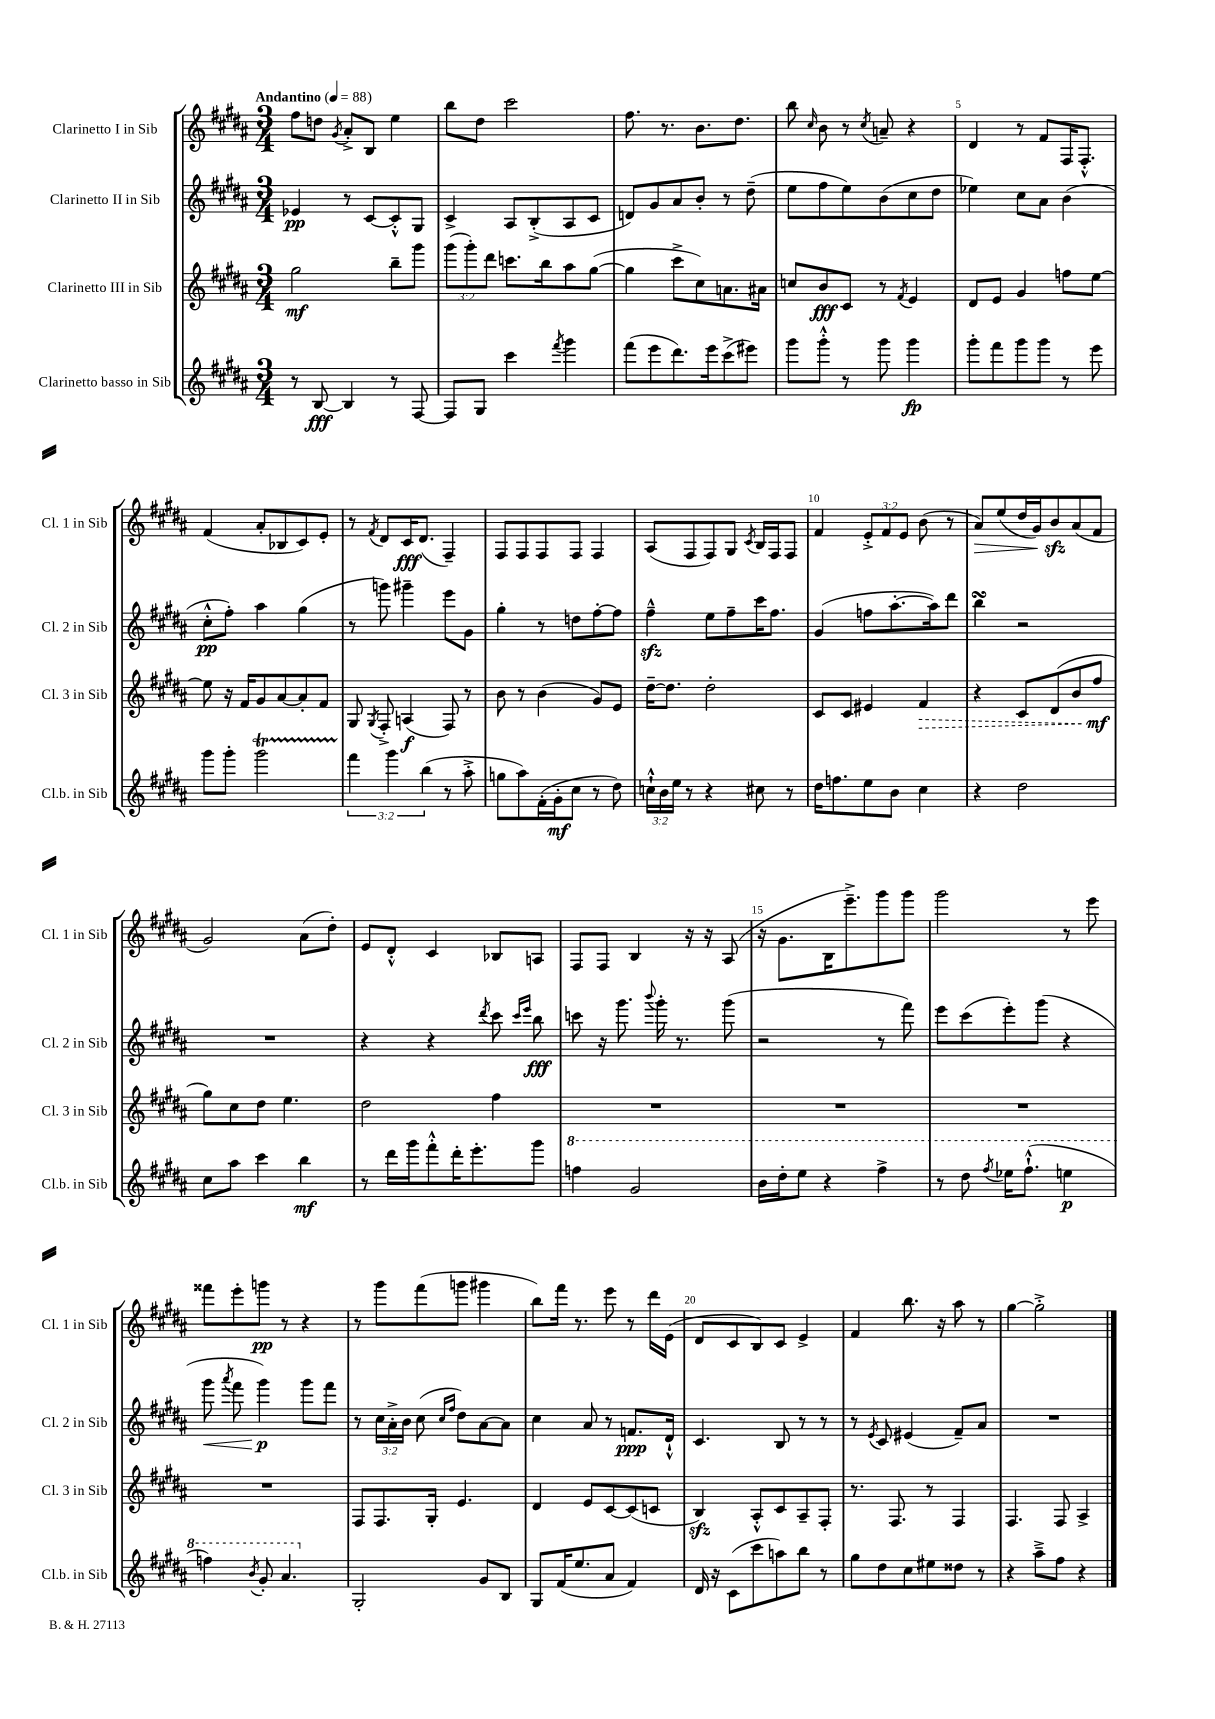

**kern	**dynam	**kern	**dynam	**kern	**dynam	**kern	**dynam
*part4	*part4	*part3	*part3	*part2	*part2	*part1	*part1
*staff4	*staff4	*staff3	*staff3	*staff2	*staff2	*staff1	*staff1
*I"Clarinetto basso in Sib	*	*I"Clarinetto III in Sib	*	*I"Clarinetto II in Sib	*	*I"Clarinetto I in Sib	*
*I'Cl.b. in Sib	*	*I'Cl. 3 in Sib	*	*I'Cl. 2 in Sib	*	*I'Cl. 1 in Sib	*
*clefG2	*	*clefG2	*	*clefG2	*	*clefG2	*
*k[f#c#g#d#a#]	*	*k[f#c#g#d#a#]	*	*k[f#c#g#d#a#]	*	*k[f#c#g#d#a#]	*
*M3/4	*	*M3/4	*	*M3/4	*	*M3/4	*
*MM88	*	*MM88	*	*MM88	*	*MM88	*
=1	=1	=1	=1	=1	=1	=1	=1
!	!	!	!	!	!	!LO:TX:a:B:t=Andantino	!
8r	.	2gg#\	mf	4e-X/	pp	8ff#\L	.
[8B/	fff	.	.	.	.	8ddn\J	.
.	.	.	.	.	.	8qg#/	.
4B/]	.	.	.	8r	.	8a#'^/L	.
.	.	.	.	[8c#/L	.	8B/J	.
8r	.	8bb~\L	.	8c#'^^/]	.	4ee\	.
[8F#/	.	8ggg#\J	.	8G#/J	.	.	.
=2	=2	=2	=2	=2	=2	=2	=2
8F#/L]	.	(12ggg#\L	.	4c#^/	.	8bb\L	.
.	.	12ggg#'\)	.	.	.	.	.
8G#/J	.	.	.	.	.	8dd#\J	.
.	.	12ddd#\J	.	.	.	.	.
4ccc#\	.	8.cccn\L	.	8A#/L	.	2ccc#\	.
.	.	.	.	(8B'^/	.	.	.
.	.	16bb\k	.	.	.	.	.
8qfff#/	.	.	.	.	.	.	.
4ggg#\	.	8aa#\	.	8A#/	.	.	.
.	.	([8gg#\J	.	8c#/J	.	.	.
=3	=3	=3	=3	=3	=3	=3	=3
(8fff#\L	.	4gg#\]	.	8dn/L)	.	8.ff#\	.
8eee\	.	.	.	8g#/	.	.	.
.	.	.	.	.	.	8.r	.
8.ddd#\)	.	8ccc#^\L	.	8a#/	.	.	.
.	.	8cc#\)	.	8b'/J	.	8.b\L	.
16eee\k	.	.	.	.	.	.	.
(8ccc#^\	.	8.an\	.	8r	.	.	.
.	.	.	.	.	.	8.dd#\J	.
8eee#X\J)	.	.	.	(8dd#~\	.	.	.
.	.	16a#X\Jk	.	.	.	.	.
=4	=4	=4	=4	=4	=4	=4	=4
8ggg#\L	.	8ccn/L	.	8ee\L	.	8bb\	.
.	.	.	.	.	.	16qqcc#/	.
8ggg#'^^\J	.	8b/	fff	8ff#\	.	8b\	.
8r	.	8c#/J	.	8ee\)	.	8r	.
.	.	.	.	.	.	8qcc#/	.
8ggg#\	.	8r	.	(8b\	.	8an~/	.
.	.	8qf#/	.	.	.	.	.
4ggg#\	fp	4e/	.	8cc#\	.	4r	.
.	.	.	.	8dd#\J	.	.	.
=5	=5	=5	=5	=5	=5	=5	=5
8ggg#'\L	.	8d#/L	.	4ee-X\)	.	4d#/	.
8fff#\	.	8e/J	.	.	.	.	.
8ggg#\	.	4g#/	.	8cc#\L	.	8r	.
8ggg#\J	.	.	.	8a#\J	.	8f#/L	.
8r	.	8ffn\L	.	(4b\	.	16F#/K	.
.	.	.	.	.	.	8.F#'^^/J	.
8eee\	.	[8ee\J	.	.	.	.	.
!!LO:LB:g=z
=6	=6	=6	=6	=6	=6	=6	=6
8ggg#\L	.	8ee\]	.	8cc#'^^\L	pp	(4f#/	.
8ggg#'\J	.	16r	.	8ff#'\J)	.	.	.
.	.	16f#/KL	.	.	.	.	.
2ggg#T\	.	8g#/	.	4aa#\	.	8a#'/L	.
.	.	[8a#/	.	.	.	8B-X/	.
.	.	8a#'/]	.	(4gg#\	.	8c#/)	.
.	.	8f#/J	.	.	.	8e'/J	.
=7	=7	=7	=7	=7	=7	=7	=7
6fff#\	.	8G#/	.	8r	.	8r	.
.	.	8qG#/	.	.	.	8qf#/	.
.	.	8F#'^/	.	8gggn\)	.	8d#/L	.
6ggg#\	.	.	.	.	.	.	.
.	.	(4An/	f	4ggg#X~\	.	16c#/K	fff
.	.	.	.	.	.	(8.d#/J	.
(6bb\	.	.	.	.	.	.	.
8r	.	8F#/)	.	8eee\L	.	4F#~/)	.
8aa#'^\	.	8r	.	8g#\J	.	.	.
=8	=8	=8	=8	=8	=8	=8	=8
8ggn\L	.	8b\	.	4gg#'\	.	8F#/L	.
8aa#\)	.	8r	.	.	.	8F#/	.
(16f#'\L	.	(4b\	.	8r	.	8F#/	.
16g#'\J	mf	.	.	.	.	.	.
8cc#\J	.	.	.	8ddn\L	.	8F#/J	.
8r	.	8g#/L)	.	[8ff#'\	.	4F#/	.
8dd#\)	.	8e/J	.	8ff#\J]	.	.	.
=9	=9	=9	=9	=9	=9	=9	=9
24ccn`^^\LL	.	[16dd#~\KL	.	4ff#zz~^^\	.	(8A#/L	.
24b\	.	.	.	.	.	.	.
.	.	8.dd#\J]	.	.	.	.	.
24ee\JJ	.	.	.	.	.	.	.
8r	.	.	.	.	.	8F#/	.
4r	.	2dd#'\	.	8ee\L	.	8F#/)	.
.	.	.	.	8ff#~\	.	8G#/J	.
.	.	.	.	.	.	8qc#/	.
8cc#X\	.	.	.	16ccc#\K	.	16B/LL	.
.	.	.	.	8.ff#\J	.	16F#/J	.
8r	.	.	.	.	.	8F#/J	.
=10	=10	=10	=10	=10	=10	=10	=10
16dd#\KL	.	8c#/L	.	(4g#/	.	4f#/	.
8.ffn\	.	.	.	.	.	.	.
.	.	8c#/J	.	.	.	.	.
8ee\	.	4e#X/	.	8ffn\L	.	12e'^/L	.
.	.	.	.	.	.	12f#/	.
8b\J	.	.	.	[8.aa#'\	.	.	.
.	.	.	.	.	.	12e/J	.
!	!	!	!LO:HP:b	!	!	!	!
4cc#\	.	4f#/	>	.	.	(8b\	.
.	.	.	.	16aa#\k])	.	.	.
.	.	.	.	8ddd#\J	.	8r	.
=11	=11	=11	=11	=11	=11	=11	=11
!	!	!	!	!	!	!	!LO:HP:b
4r	.	4r	.	4bbsSSs\	.	8a#/L)	>
.	.	.	.	.	.	(8ee/	.
2dd#\	.	8c#/L	.	2r	.	16dd#/L	.
.	.	.	.	.	.	16g#/J)	.
.	.	(8d#/	.	.	.	8bzz/	.
.	.	8b/	.	.	.	(8a#/	]
.	.	8ff#/J	mf	.	.	8f#/J	.
.	.	.	]	.	.	.	.
!!LO:LB:g=z
=12	=12	=12	=12	=12	=12	=12	=12
8cc#\L	.	8gg#\L)	.	2.r	.	2g#/)	.
8aa#\J	.	8cc#\	.	.	.	.	.
4ccc#\	.	8dd#\J	.	.	.	.	.
.	.	4.ee\	.	.	.	.	.
4bb\	mf	.	.	.	.	(8a#\L	.
.	.	.	.	.	.	8dd#'\J)	.
=13	=13	=13	=13	=13	=13	=13	=13
8r	.	2dd#\	.	4r	.	8e/L	.
16ddd#\LL	.	.	.	.	.	8d#'^^/J	.
16ggg#\J	.	.	.	.	.	.	.
8fff#'^^\	.	.	.	4r	.	4c#/	.
16ddd#'\K	.	.	.	.	.	.	.
8.eee'\	.	.	.	.	.	.	.
.	.	.	.	8qddd#/	.	.	.
.	.	4ff#\	.	8ccc#\	.	8B-X/L	.
.	.	.	.	16qqccc#/LL	.	.	.
.	.	.	.	16qqeee/JJ	.	.	.
8ggg#\J	.	.	.	8bb\	fff	8An/J	.
=14	=14	=14	=14	=14	=14	=14	=14
*8va	*	*	*	*	*	*	*
4fffn\	.	2.r	.	8cccn\	.	8F#/L	.
.	.	.	.	16r	.	8F#/J	.
.	.	.	.	8.ggg#\	.	.	.
2gg#/	.	.	.	.	.	4B/	.
.	.	.	.	8qqbbb/	.	.	.
.	.	.	.	16ggg#'\	.	.	.
.	.	.	.	8.r	.	.	.
.	.	.	.	.	.	16r	.
.	.	.	.	.	.	16r	.
.	.	.	.	(8ggg#\	.	(8A#/	.
=15	=15	=15	=15	=15	=15	=15	=15
16bb\LL	.	2.r	.	2r	.	16r	.
16ddd#'\J	.	.	.	.	.	8.g#\L	.
8eee\J	.	.	.	.	.	.	.
4r	.	.	.	.	.	16B\K	.
.	.	.	.	.	.	8.eee~^\)	.
4fff#^\	.	.	.	8r	.	8ggg#\	.
.	.	.	.	8fff#\)	.	8ggg#\J	.
=16	=16	=16	=16	=16	=16	=16	=16
8r	.	2.r	.	8eee\L	.	2ggg#\	.
8ddd#\	.	.	.	(8ccc#\	.	.	.
8qfff#/	.	.	.	.	.	.	.
16eee-X\KL	.	.	.	8eee'\)	.	.	.
(8.fff#`^^\J	.	.	.	.	.	.	.
.	.	.	.	(8ggg#\J	.	.	.
4eeen\	p	.	.	4r	.	8r	.
.	.	.	.	.	.	8eee\	.
!!LO:LB:g=z
=17	=17	=17	=17	=17	=17	=17	=17
!	!	!	!	!	!LO:HP:b	!	!
4fffn\)	.	2.r	.	8ggg#\	<	8fff##X\L	.
.	.	.	.	8qaaa#/	.	.	.
.	.	.	.	8fff#\	.	8eee'\	.
8qbb/	.	.	.	.	.	.	.
8gg#'/	.	.	.	4ggg#\)	p	8gggn\J	pp
4.aa#/	.	.	.	.	.	8r	.
.	.	.	.	8ggg#\L	[	4r	.
.	.	.	.	8fff#\J	.	.	.
=18	=18	=18	=18	=18	=18	=18	=18
*X8va	*	*	*	*	*	*	*
2G#'/	.	8F#/L	.	8r	.	8r	.
.	.	8.F#/	.	24cc#\LL	.	8ggg#\L	.
.	.	.	.	24a#'^\	.	.	.
.	.	.	.	24b\JJ	.	.	.
.	.	.	.	(8cc#\	.	(8fff#\	.
.	.	16G#'/Jk	.	.	.	.	.
.	.	.	.	16qqcc#/LL	.	.	.
.	.	.	.	16qqff#/JJ	.	.	.
.	.	4.e/	.	8dd#\L)	.	8gggn\J	.
8g#/L	.	.	.	[8a#\	.	4ggg#X\	.
8B/J	.	.	.	8a#\J]	.	.	.
=19	=19	=19	=19	=19	=19	=19	=19
8G#/L	.	4d#/	.	4cc#\	.	8bb\L)	.
(16f#/K	.	.	.	.	.	16fff#\Jk	.
8.ee/	.	.	.	.	.	8.r	.
.	.	8e/L	.	8a#/	.	.	.
8a#/J	.	[8c#/	.	8r	.	8eee\	.
4f#/)	.	(8c#/]	.	8.fn/L	ppp	8r	.
.	.	8cn/J	.	.	.	16ddd#\LL	.
.	.	.	.	16d#`^^/Jk	.	(16e\JJ	.
=20	=20	=20	=20	=20	=20	=20	=20
16d#/	.	4Bzz/)	.	4.c#/	.	8d#/L	.
16r	.	.	.	.	.	.	.
(8c#\L	.	.	.	.	.	8c#/	.
8ccc#\	.	8A#'^^/L	.	.	.	8B/)	.
8aan\)	.	8c#/	.	8B/	.	8c#/J	.
8bb\J	.	8A#~/	.	8r	.	4e^/	.
8r	.	8F#'/J	.	8r	.	.	.
=21	=21	=21	=21	=21	=21	=21	=21
8gg#\L	.	8.r	.	8r	.	4f#/	.
.	.	.	.	8qe/	.	.	.
8dd#\	.	.	.	8c#/	.	.	.
.	.	8.F#/	.	.	.	.	.
8cc#\	.	.	.	(4e#X/	.	8.bb\	.
8ee#X\	.	8r	.	.	.	.	.
.	.	.	.	.	.	16r	.
8dd##X\J	.	4F#/	.	8f#~/L)	.	8aa#\	.
8r	.	.	.	8a#/J	.	8r	.
=22	=22	=22	=22	=22	=22	=22	=22
4r	.	4.F#/	.	2.r	.	[4gg#\	.
8aa#~^\L	.	.	.	.	.	2gg#'^\]	.
8ff#\J	.	8F#/	.	.	.	.	.
4r	.	4A#^/	.	.	.	.	.
==	==	==	==	==	==	==	==
*-	*-	*-	*-	*-	*-	*-	*-
